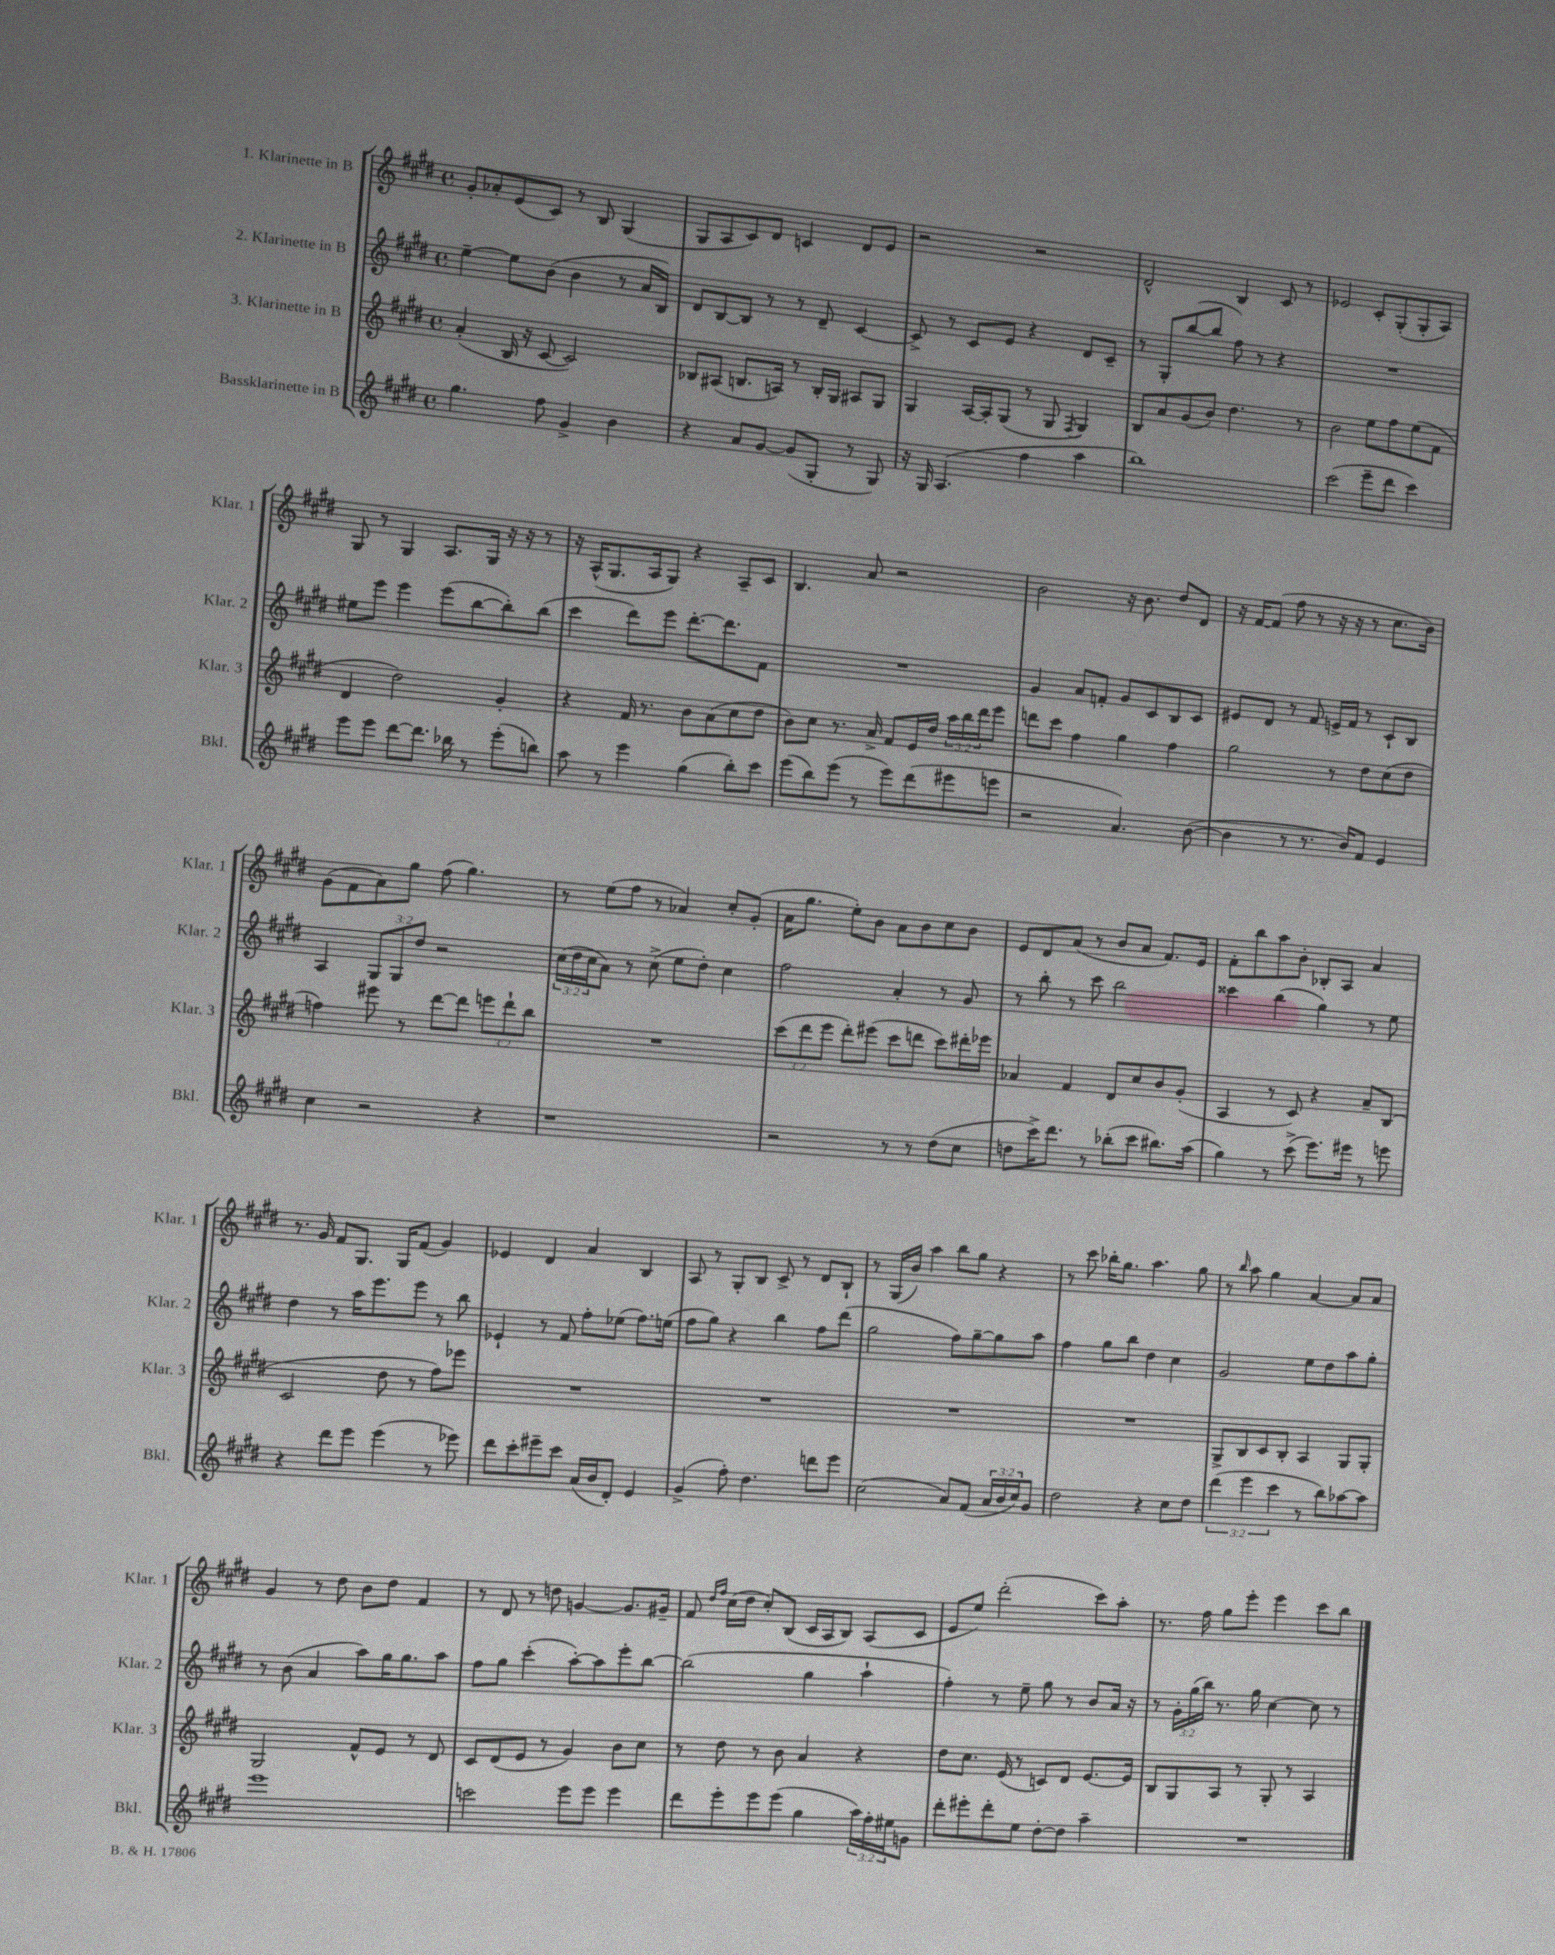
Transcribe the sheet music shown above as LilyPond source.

<<
\new StaffGroup <<
\new Staff = "s0" \with { instrumentName = "1. Klarinette in B" shortInstrumentName = "Klar. 1" } {
    \clef treble \key e \major \defaultTimeSignature \time 4/4
    gis'8-. aes'8-. e'8( cis'8) r8 b8 gis4( |
    gis8 a8 cis'8) dis'8 c'4 dis'8 e'8 |
    r2 r2 |
    dis'2-^ b4 cis'8 r8 |
    ees'2 cis'8-. gis8-.( gis8-. a8) |
    gis8 r8 gis4 a8. gis16 r16 r16 r8 |
    r16 a16-^( gis8. a16 gis8) r4 a8-- cis'8 |
    b4. a'8 r2 |
    b'2 r16 b'8. dis''8 dis'8 |
    r16 fis'16~ fis'8( fis''8 r8 r16 r16 r8 cis''8. b'16) |
    gis'8( fis'8 a'8) gis''8 fis''8( gis''4.) |
    r8 e''8( fis''8 r8 aes'4) cis''8-. gis'8-.( |
    a'16 gis''8. e''8-.) b'8 a'8 b'8 cis''8 b'8 |
    e'8 dis'8 a'8( r8 b'8 a'8 fis'8.) e'16 |
    fis'8-. b''8 a''8 b'8-. bes8-. a8 a'4 |
    r8. gis'16 fis'8 gis8. gis16 fis'8( gis'4) |
    ees'4 dis'4 a'4 b4 |
    a8 r8 gis8-. b8 cis'8-> r8 dis'8 b8-! |
    r8 gis16( b'16) a''4 b''8 gis''8 r4 |
    r8 cis'''8 bes''16-. gis''8. a''4. gis''8 |
    r8 \grace { b''16 } a''8 gis''4 a'4~ a'8 a'8 |
    gis'4 r8 dis''8 b'8 dis''8 fis'4 |
    r8 dis'8 r8 d''8 g'4~ g'8. gis'16-- |
    fis'8 \grace { dis''16 fis''16 } cis''16( dis''16 cis''8-.) b8( cis'16 a16 b8) a8( cis'8 |
    e'8 e''8) dis'''2-.( cis'''8) a''8-. |
    r8. fis''16 gis''8 e'''8-. e'''4 cis'''8 b''8 \bar "|." |
}
\new Staff = "s1" \with { instrumentName = "2. Klarinette in B" shortInstrumentName = "Klar. 2" } {
    \clef treble \key e \major \defaultTimeSignature \time 4/4 \override Staff.TupletNumber.text = #tuplet-number::calc-fraction-text
    e''4~-- e''8 b'8( b'4 r8 a'16 b16) |
    dis'8 b8~ b8 r8 r8 dis'8-- cis'4~ |
    cis'8-> r8 cis'8 e'8 r4 dis'8 cis'8-- |
    r8 gis8-. b''8~( b''8 fis''8) r8 r4 |
    R1 |
    eis''8 e'''8 e'''4 e'''8( b''8~ b''8-.) b''8( |
    cis'''4 dis'''8) e'''8 dis'''8.~-. dis'''8. fis'8 |
    R1 |
    gis'4 a'8 f'8-. gis'8 cis'8 b8 cis'8 |
    eis'8 dis'8 r8 fis'8 e'16-> fis'16 r8 cis'8-! b8 |
    a4 \tuplet 3/2 { gis8 gis8 dis''8 } r2 |
    \tuplet 3/2 { cis''16( dis''16 cis''16 } a'8) r8 cis''8->( e''8 dis''8-.) cis''4 |
    fis''2 a'4-. r8 gis'8 |
    r8 b''8-. r8 cis'''8 b''2 |
    cisis'''4 b''4( gis''4) r8 e''8 |
    dis''4 r8 a''16 e'''8. e'''8 r8 b''8 |
    ees'4-! r8 fis'8 fis''8-. ees''8( fis''8.) e''16( |
    fis''8 gis''8) r4 b''4 fis''8 dis'''8( |
    gis''2 fis''8) gis''8~-- gis''8 a''8 |
    fis''4 gis''8 b''8 dis''4 cis''4 |
    gis'2 e''8 dis''8 a''8 gis''8-. |
    r8 b'8( a'4 a''8) gis''16 gis''8. a''8 |
    fis''8 gis''8 cis'''4-.( a''8~-.) a''8 e'''8-. b''8~ |
    b''2( gis''4 a''4-! |
    fis''4-.) r8 e''8-- gis''8 r8 b'8 a'16 r16 |
    r8 \tuplet 3/2 { gis'16-. gis''16( b''16) } r8. gis''16 cis''4~ cis''8 r8 \bar "|." |
}
\new Staff = "s2" \with { instrumentName = "3. Klarinette in B" shortInstrumentName = "Klar. 3" } {
    \clef treble \key e \major \defaultTimeSignature \time 4/4 \override Staff.TupletNumber.text = #tuplet-number::calc-fraction-text
    a'4-.( b16 r16 cis'8~ cis'2) |
    bes8 ais8( b8. a16) r8 b16-. gis16 ais8 gis8 |
    gis4 a16~ a16-. gis8( r8 gis8 \acciaccatura { fis8 } gis4) |
    b8 a'8 gis'8( b'8) dis''4. r8 |
    b'2 e''8 fis''8 e''8( fis'8 |
    dis'4 dis''2) gis'4-. |
    r4 fis'16 r8. b'8 a'8( cis''8 dis''8 |
    b'8) cis''8 r8. a'16-> fis'8 e'16 dis''16 \tuplet 3/2 { a''16 b''16 dis'''16 } e'''8 |
    d'''8 cis'''8 fis''4 gis''4 fis''4 |
    gis''2 r8 dis''8 cis''8( dis''8 |
    f''4) eis'''8 r8 dis'''8~ dis'''8 \tuplet 3/2 { e'''8 dis'''8-! b''8 } |
    R1 |
    \tuplet 3/2 { cis'''8( dis'''8 e'''8 } dis'''8-.) eis'''8( cis'''8 d'''8 cis'''8) dis'''16-. ees'''16 |
    aes'4 fis'4 dis'8 cis''8 b'8 gis'8-.( |
    a4 r8 cis'8) r4 a'8-- b8( |
    cis'2 dis''8 r8 fis''8) ees'''8 |
    R1 |
    R1 |
    R1 |
    R1 |
    gis8-> b8 cis'8 b8-. a4 gis8 gis8-. |
    gis2 fis'8-^ e'8 r8 dis'8 |
    cis'8 dis'8( e'8 r8 gis'4) b'8 cis''8 |
    r8 dis''8 r8 b'8 a'4 r4 |
    dis''8 cis''8. e'16( r8 c'8) dis'8 e'8.~ e'16 |
    b8 gis8 a8 r8 gis8-. r8 a4 \bar "|." |
}
\new Staff = "s3" \with { instrumentName = "Bassklarinette in B" shortInstrumentName = "Bkl." } {
    \clef treble \key e \major \defaultTimeSignature \time 4/4 \override Staff.TupletNumber.text = #tuplet-number::calc-fraction-text
    gis''4. fis''8 gis'4-> b'4 |
    r4 a'8 gis'8~ gis'8( gis8-. r8 gis8) |
    r16 gis16 a4.( fis''4 a''4 |
    b''1) |
    cis'''2( e'''8-- dis'''8 cis'''4) |
    e'''8 e'''8 dis'''8~ dis'''8. bes''16 r8 e'''8-.( b''8) |
    a''8 r8 e'''4 gis''4( b''8-.) cis'''8 |
    e'''8( b''8) e'''8( r8 e'''8) dis'''8( eis'''8 e'''8 |
    r2 a'4.) b'8~( |
    b'4 r8 r8. b'16) fis'8 e'4 |
    cis''4 r2 r4 |
    r1 |
    r2 r8 r8 dis''8( cis''8 |
    d''8 cis'''16->) dis'''8. r8 bes''8-.( cis'''8 bis''8.) a''16( |
    gis''4) r8 cis'''8->( e'''8.) eis'''16 r8 e'''8 |
    r4 dis'''8 e'''8 e'''4( r8 ees'''8) |
    dis'''8 cis'''8-. eis'''8-- cis'''8 a'16( b'16 dis'8-.) e'4 |
    gis'4->( fis''8-.) dis''4. d'''8 e'''8 |
    cis''2( a'8) fis'8( \tuplet 3/2 { a'16 b'16 cis''16) } gis'8 |
    dis''2 r4 cis''8 dis''8 |
    \tuplet 3/2 { dis'''4( e'''4 cis'''4 } r8 b''8) aes''8~ aes''8 |
    e'''1 |
    c'''2 e'''8 e'''8 e'''4 |
    dis'''8 e'''8-. e'''8 e'''8( gis''4 \tuplet 3/2 { a''16) fis''16-. eis''16 } g'8 |
    dis'''8-. eis'''8-. dis'''8-. e''8 dis''8~-. dis''8 a''4-- |
    R1 \bar "|." |
}
>>
>>
\layout { \context { \Score \remove "Bar_number_engraver" } }
